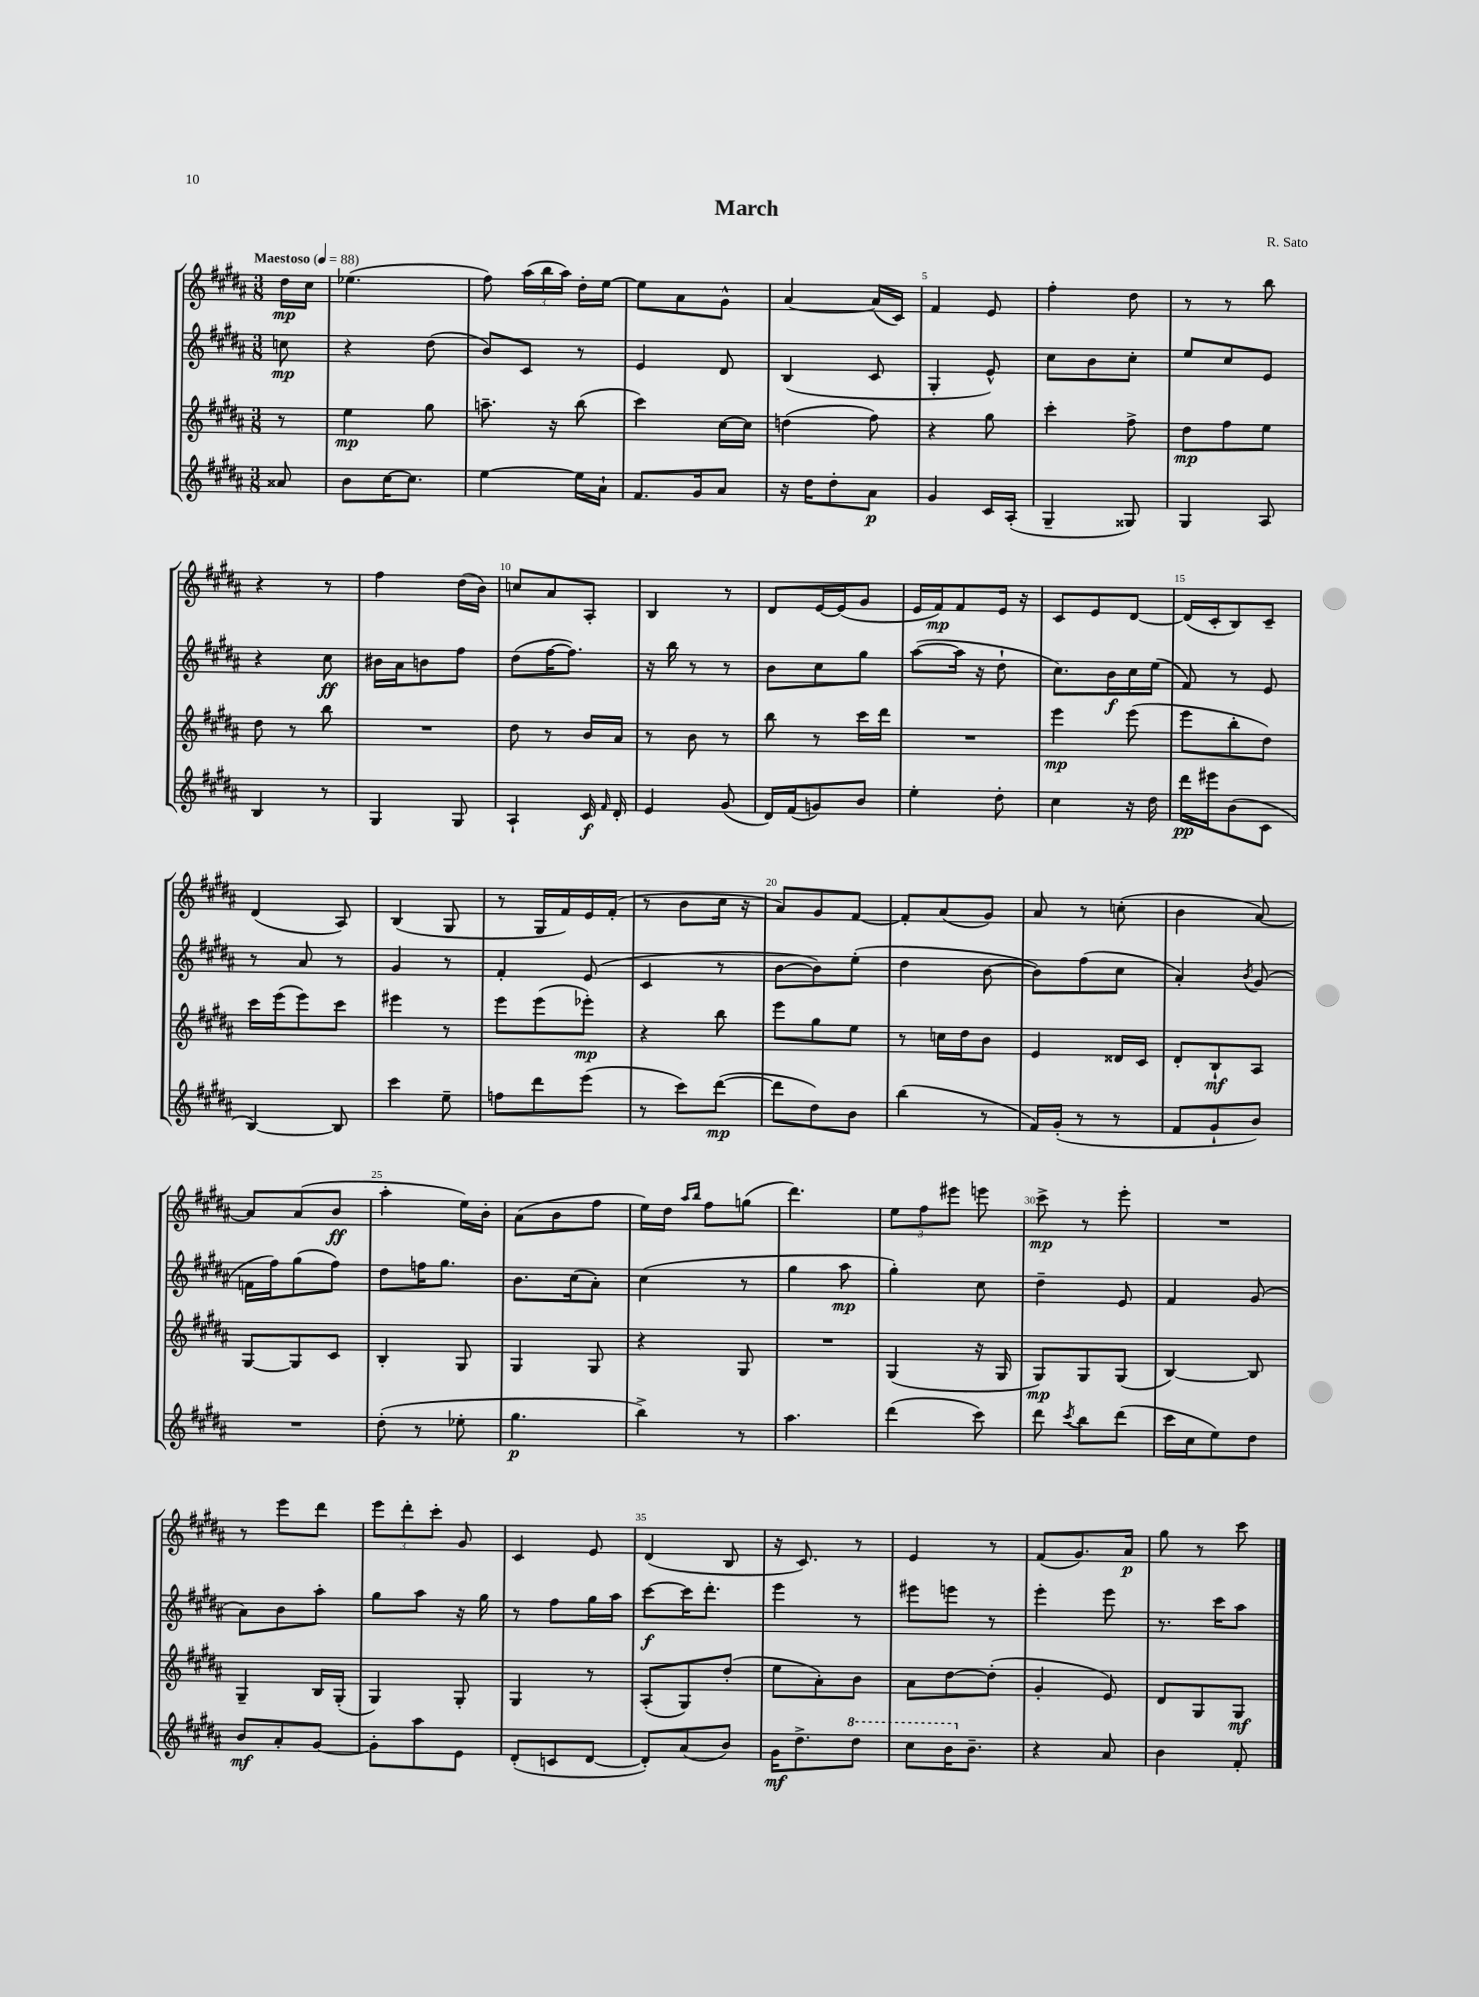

**kern	**kern	**kern	**kern
*staff4	*staff3	*staff2	*staff1
*clefG2	*clefG2	*clefG2	*clefG2
*k[f#c#g#d#a#]	*k[f#c#g#d#a#]	*k[f#c#g#d#a#]	*k[f#c#g#d#a#]
*M3/8	*M3/8	*M3/8	*M3/8
*MM88	*MM88	*MM88	*MM88
8a##/	8r	8cc\	16dd#\LL
.	.	.	16cc#\JJ
=	=	=	=
8b\L	4ee\	4r	(4.ee-\
[16cc#\K	.	.	.
8.cc#\]J	.	.	.
.	8gg#\	(8dd#\	.
=	=	=	=
[4ee\	8.aa~\	8b/L)	8ff#\)
.	.	8c#/J	(24aa#\LL
.	.	.	24bb\
.	16r	.	.
.	.	.	24aa#\JJ)
16ee\]LL	(8bb\	8r	16dd#'\LL
16a#`\JJ	.	.	[16ee\JJ
=	=	=	=
8.f#/L	4ccc#\)	4e/	8ee\]L
.	.	.	8a#\
16g#/k	.	.	.
8a#/J	[16cc#\LL	8d#/	8g#^^\J
.	16cc#\]JJ	.	.
=	=	=	=
16r	(4dd\	(4B/	[4a#/
16dd#\LK	.	.	.
8dd#'\	.	.	.
8a#\J	8ff#\)	8c#/	(16a#/]LL
.	.	.	16c#/JJ)
=	=	=	=
4g#/	4r	4G#'/	4f#/
16c#/LL	8gg#\	8e^^/)	8e/
(16A#'/JJ	.	.	.
=	=	=	=
4G#~/	4ccc#'\	8cc#\L	4ff#'\
.	.	8b\	.
8G##/)	8ff#^\	8cc#'\J	8dd#\
=	=	=	=
4G#/	8dd#\L	8ee/L	8r
.	8ff#\	8cc#/	8r
8A#/	8ee\J	8e/J	8bb\
=	=	=	=
4B/	8dd#\	4r	4r
.	8r	.	.
8r	8bb\	8cc#\	8r
=	=	=	=
4G#/	4.r	16b#\LL	4ff#\
.	.	16a#\J	.
.	.	8b\	.
8G#/	.	8ff#\J	(16dd#\LL
.	.	.	16b\JJ)
=	=	=	=
4A#`/	8dd#\	(8dd#\L	8cc/L
.	8r	[16ff#\K	8a#/
.	.	8.ff#\]J)	.
16c#/	16b/LL	.	8A#'/J
16qqf#/	.	.	.
16d#'/	16a#/JJ	.	.
=	=	=	=
4e/	8r	16r	4B/
.	.	16bb\	.
.	8b\	8r	.
(8g#/	8r	8r	8r
=	=	=	=
16d#/LL)	8bb\	8b\L	8d#/L
(16f#/J	.	.	.
8g/)	8r	8cc#\	[16e/L
.	.	.	(16e/]J
8b/J	16ccc#\LL	8gg#\J	8g#/J
.	16ddd#\JJ	.	.
=	=	=	=
4ee'\	4.r	([8aa#\L	16e/LL
.	.	.	16f#/J)
.	.	16aa#\]Jk	8f#/
.	.	16r	.
8dd#'\	.	8dd#`\	16e/Jk
.	.	.	16r
=	=	=	=
4cc#\	4eee\	8.cc#\L)	8c#/L
.	.	.	8e/
.	.	16b\L	.
16r	(8eee\	16cc#\	[8d#/J
16dd#\	.	(16ee\JJ	.
=	=	=	=
16ddd#\LL	8eee\L	8f#/)	(16d#/]LL
16eee#\J	.	.	16c#'/J
(8b\	8bb'\	8r	8B/)
8c#\J	8dd#\J)	8e/	8c#~/J
=	=	=	=
[4B/)	16ccc#\LL	8r	(4d#/
.	(16eee\J	.	.
.	8eee\)	8a#/	.
8B/]	8ccc#\J	8r	8A#/)
=	=	=	=
4ccc#\	4eee#\	4g#/	(4B/
8ee~\	8r	8r	8G#/
=	=	=	=
8ff\L	8eee\L	4f#'/	8r
8ddd#\	(8eee\	.	16G#/LL
.	.	.	16f#/)
(8eee\J	8eee-'\J)	(8e/	16e/
.	.	.	(16f#'/JJ
=	=	=	=
8r	4r	4c#/	8r
8ccc#\L)	.	.	8b\L
([8ddd#\J	8bb\	8r	16cc#\Jk
.	.	.	16r
=	=	=	=
8ddd#\]L	8eee\L	[8b\L	8a#/L)
8dd#\)	8gg#\	8b\])	8g#/
8b\J	8ee\J	(8ee'\J	[8f#/J
=	=	=	=
(4bb\	8r	4dd#\	8f#'/]L
.	16cc\LL	.	(8a#/
.	16dd#\J	.	.
8r	8b\J	[8b\	8g#/J)
=	=	=	=
16f#/LL)	4e/	8b\]L)	8a#/
(16g#'/JJ	.	.	.
8r	.	(8ff#\	8r
8r	16d##/LL	8cc#\J	(8cc'\
.	16c#/JJ	.	.
=	=	=	=
8f#/L	8d#'/L	4a#'/)	4b\
8g#`/	8B`/	.	.
.	.	8qb/	.
8b/J)	8A#/J	(8g#/	[8a#/)
=	=	=	=
4.r	[8G#/L	16f\LL	8a#/]L
.	.	16ff#\J)	.
.	8G#/]	(8gg#\	(8a#/
.	8c#/J	8ff#\J)	8b/J
=	=	=	=
(8dd#'\	4B'/	8dd#\L	4aa#'\
8r	.	16ff\K	.
.	.	8.gg#\J	.
8ee-'\	8G#/	.	16ee\LL)
.	.	.	16b'\JJ
=	=	=	=
4.gg#\	4G#/	8.b\L	(8a#\L
.	.	.	8b\
.	.	(16cc#\k	.
.	8G#/	8a#'\J)	8ff#\J
=	=	=	=
4bb^\)	4r	(4cc#\	16ee\LL)
.	.	.	16dd#\JJ
.	.	.	16qqaa#/LL
.	.	.	16qqbb/JJ
.	.	.	8ff#\L
8r	8G#/	8r	(8gg\J
=	=	=	=
4.aa#\	4.r	4gg#\	4.ddd#\)
.	.	8aa#\	.
=	=	=	=
(4ddd#\	(4G#/	4gg#'\)	12ee\L
.	.	.	12ff#\
.	.	.	12eee#\J
8ccc#\)	16r	8cc#\	8eee\
.	16G#/	.	.
=	=	=	=
8ddd#\	8G#/L)	4dd#~\	8ccc#^\
8qccc#/	.	.	.
8bb\L	8G#/	.	8r
(8ddd#\J	(8G#/J	8e/	8eee'\
=	=	=	=
16ccc#\LL	[4B/)	4f#/	4.r
16cc#\J	.	.	.
8ee\)	.	.	.
8dd#\J	8B/]	(8g#/	.
=	=	=	=
8b/L	4G#~/	8a#\L)	8r
8a#'/	.	8b\	8eee\L
[8g#/J	16B/LL	8aa#'\J	8ddd#\J
.	(16G#'/JJ	.	.
=	=	=	=
8g#'\]L	4G#/)	8gg#\L	12eee\L
.	.	.	12ddd#'\
8aa#\	.	8aa#\J	.
.	.	.	12ccc#'\J
8e\J	8G#'/	16r	8g#/
.	.	16gg#\	.
=	=	=	=
(8d#'/L	4G#/	8r	4c#/
8c/	.	8ff#\L	.
[8d#/J	8r	16gg#\L	8e/
.	.	16aa#\JJ	.
=	=	=	=
8d#'/]L)	(8A#'/L	[8ccc#\L	(4d#/
(8a#/	8G#/)	16ccc#\]K	.
.	.	8.ddd#'\J	.
8b/J)	(8dd#'/J	.	8B/
=	=	=	=
16g#\LK	8ee\L	4eee\	16r
8.dd#^\	.	.	8.c#/)
.	8a#'\)	.	.
8ddd#\J	8b\J	8r	8r
=	=	=	=
8ccc#\L	8a#\L	8eee#\L	4e/
16bb\K	[8dd#\	8eee\J	.
8.b~\J	.	.	.
.	(8dd#'\]J	8r	8r
=	=	=	=
4r	4g#'/	4eee'\	(8f#/L
.	.	.	8.g#/)
8a#/	8e/)	8eee\	.
.	.	.	16a#/Jk
=	=	=	=
4b\	8d#/L	8.r	8gg#\
.	8G#/	.	8r
.	.	16ccc#\LK	.
8f#'/	8G#/J	8aa#\J	8ccc#\
==	==	==	==
*-	*-	*-	*-
